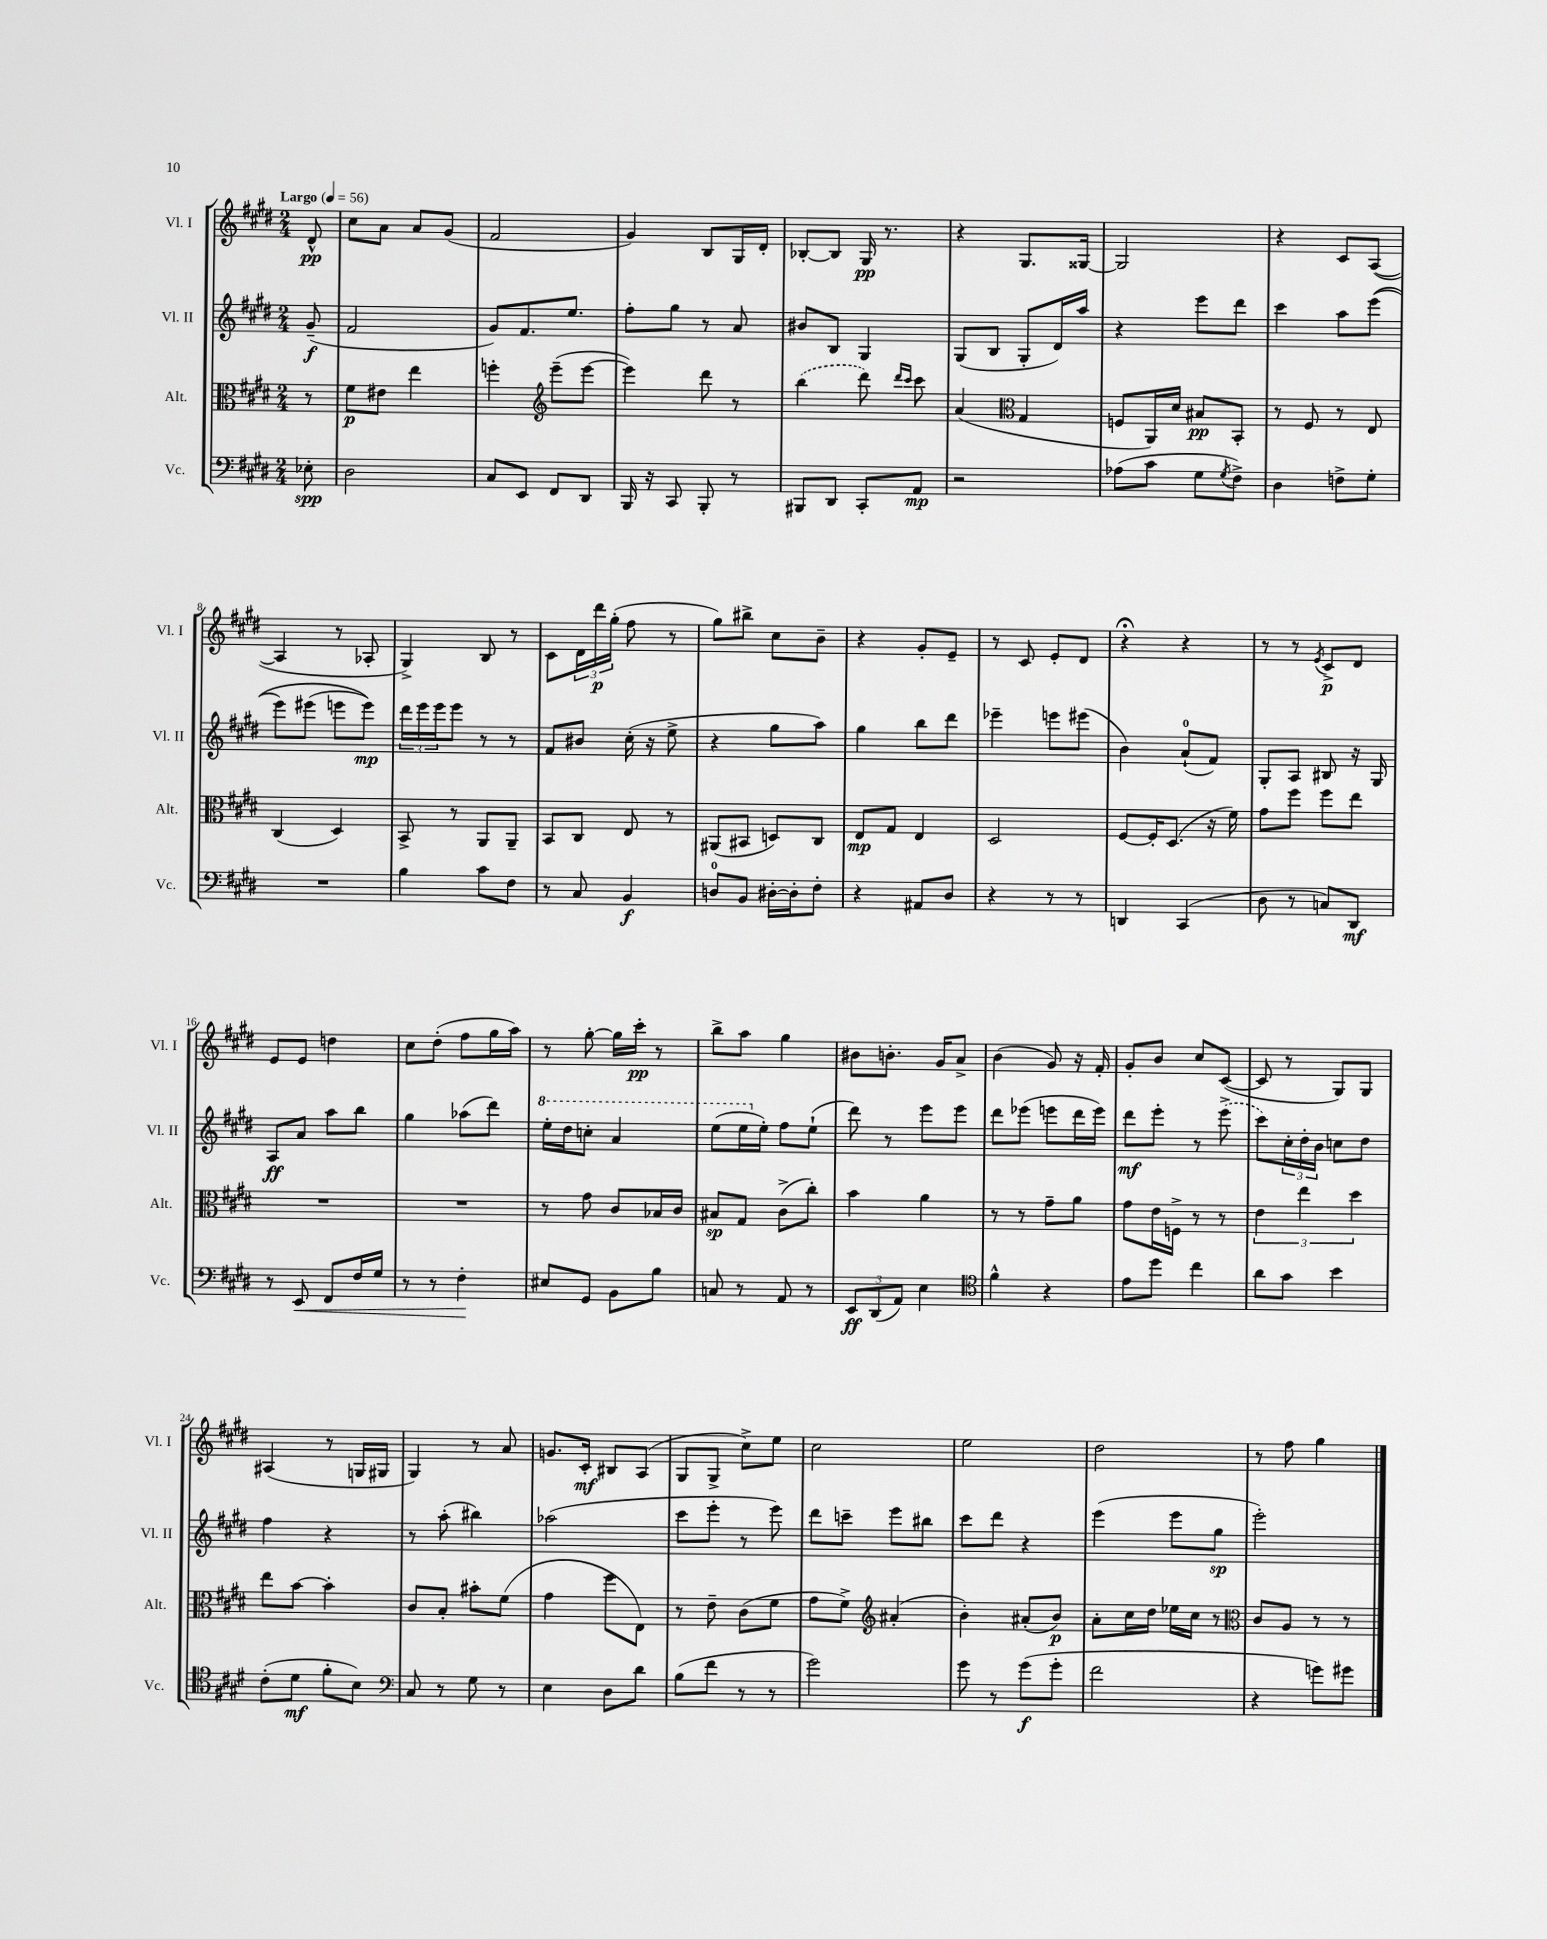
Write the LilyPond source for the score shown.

<<
\new StaffGroup <<
\new Staff = "s0" \with { instrumentName = "Vl. I" shortInstrumentName = "Vl. I" } {
    \clef treble \key e \major \numericTimeSignature \time 2/4 \partial 8 \tempo "Largo" 4 = 56
    dis'8-^\pp |
    cis''8 a'8 a'8 gis'8( |
    fis'2 |
    gis'4) b8 gis16 dis'16-. |
    bes8~-. bes8 gis16\pp r8. |
    r4 gis8. gisis16~ |
    gisis2 |
    r4 cis'8 a8~( |
    a4 r8 aes8-. |
    gis4->) b8 r8 |
    cis'8 \tuplet 3/2 { dis'16 dis'''16\p gis''16-.( } fis''8 r8 |
    gis''8) bis''8-> cis''8 b'8-- |
    r4 gis'8-. e'8-- |
    r8 cis'8 e'8-. dis'8 |
    r4\fermata r4 |
    r8 r8 \acciaccatura { e'8 } cis'8->\p dis'8 |
    e'8 e'8 d''4 |
    cis''8 dis''8-.( fis''8 gis''16 a''16) |
    r8 gis''8~-. gis''16 cis'''16-.\pp r8 |
    b''8-> a''8 gis''4 |
    bis'8 b'8.-. gis'16 a'8-> |
    b'4( gis'8) r16 fis'16-. |
    gis'8-. b'8 cis''8 cis'8~( |
    cis'8 r8 gis8) gis8 |
    ais4( r8 g16 gis16 |
    gis4) r8 a'8 |
    g'8. cis'16-.\mf bis8 a8( |
    gis8 gis8-> cis''8->) e''8 |
    cis''2 |
    e''2 |
    dis''2 |
    r8 fis''8 gis''4 \bar "|." |
}
\new Staff = "s1" \with { instrumentName = "Vl. II" shortInstrumentName = "Vl. II" } {
    \clef treble \key e \major \numericTimeSignature \time 2/4 \partial 8
    gis'8--\f( |
    fis'2 |
    gis'8) fis'8. e''8. |
    fis''8-. gis''8 r8 a'8 |
    bis'8 b8 gis4 |
    gis8( b8 gis8-. dis'16) a''16 |
    r4 e'''8 dis'''8 |
    cis'''4 a''8 e'''8(\( |
    e'''8) eis'''8( e'''8 e'''8\mp)\) |
    \tuplet 3/2 { dis'''16 e'''16 e'''16 } e'''8 r8 r8 |
    fis'8 bis'8 cis''16-.( r16 e''8-> |
    r4 gis''8 a''8) |
    gis''4 b''8 dis'''8 |
    ees'''4-- e'''8 eis'''8( |
    b'4) a'8-0-!( fis'8) |
    gis8-. a8 bis8 r16 gis16 |
    a8\ff a'8 a''8 b''8 |
    gis''4 aes''8( dis'''8) |
    \ottava #1 e'''16-. dis'''16 c'''8-. a''4 |
    e'''8( e'''16 \ottava #0 e''16-.) fis''8 e''8-!( |
    dis'''8) r8 e'''8 e'''8 |
    dis'''8 ees'''8( e'''8 dis'''16 e'''16) |
    dis'''8\mf e'''8-. r8 \once \slurDashed e'''8->( |
    cis'''8) \tuplet 3/2 { cis''16-. dis''16-. b'16 } c''8 dis''8 |
    fis''4 r4 |
    r8 a''8-.( bis''4) |
    aes''2( |
    cis'''8 e'''8-. r8 e'''8) |
    dis'''8 c'''8-- e'''8 bis''8 |
    cis'''8 dis'''8 r4 |
    e'''4( e'''8 gis''8\sp |
    e'''2-.) \bar "|." |
}
\new Staff = "s2" \with { instrumentName = "Alt." shortInstrumentName = "Alt." } {
    \clef alto \key e \major \numericTimeSignature \time 2/4 \partial 8
    r8 |
    fis'8\p eis'8 e''4 |
    f''4-. \clef treble e'''8--( e'''8~ |
    e'''4) dis'''8 r8 |
    \once \slurDashed b''4( dis'''8) \grace { dis'''16 cis'''16 } cis'''8 |
    a'4( \clef alto gis4 |
    f8 a,16) dis'16 bis8\pp b,8-. |
    r8 fis8 r8 e8 |
    cis4( dis4) |
    b,8-> r8 a,8 a,8-- |
    b,8 cis8 e8 r8 |
    ais,8( bis,8 d8) cis8 |
    e8\mp gis8 e4 |
    dis2 |
    fis8~ fis16-. dis8.( r16 fis'16) |
    gis'8 fis''8 fis''8 e''8 |
    R2 |
    R2 |
    r8 gis'8 cis'8 bes16 cis'16 |
    bis8\sp gis8 cis'8->( cis''8-.) |
    b'4 a'4 |
    r8 r8 gis'8-- a'8 |
    gis'8 e'16 f16-> r8 r8 |
    \tuplet 3/2 { e'4 e''4 dis''4 } |
    e''8 b'8~ b'4-. |
    cis'8 b8-. bis'8-. fis'8( |
    gis'4 fis''8 e8) |
    r8 e'8-- cis'8( fis'8 |
    gis'8 fis'8->) \clef treble ais'4-.( |
    b'4-.) ais'8-.( b'8\p) |
    a'8-. cis''16 dis''16 ees''16 cis''16 r8 |
    \clef alto cis'8 a8 r8 r8 \bar "|." |
}
\new Staff = "s3" \with { instrumentName = "Vc." shortInstrumentName = "Vc." } {
    \clef bass \key e \major \numericTimeSignature \time 2/4 \partial 8
    ees8-.\spp |
    dis2 |
    cis8 e,8 fis,8 dis,8 |
    b,,16 r16 cis,8 b,,8-. r8 |
    bis,,8 dis,8 cis,8-. a,8\mp |
    r2 |
    aes8( cis'8 gis8 \acciaccatura { gis8 } fis8->) |
    dis4 f8-> gis8-. |
    R2 |
    b4 cis'8 fis8 |
    r8 cis8 b,4\f |
    d8-0 b,8 dis16~-. dis16-. fis8-. |
    r4 ais,8 dis8 |
    r4 r8 r8 |
    d,4 cis,4( |
    dis8 r8 c8) dis,8\mf |
    r8 e,8\< fis,8 fis16 gis16 |
    r8 r8 fis4-.\! |
    eis8 gis,8 b,8 b8 |
    c8 r8 a,8 r8 |
    \tuplet 3/2 { e,8\ff dis,8( a,8) } e4 |
    \clef tenor fis'4-^ r4 |
    e'8 dis''8 cis''4 |
    a'8 gis'8 b'4 |
    cis'8-.( dis'8\mf fis'8-. b8) |
    \clef bass cis8 r8 gis8 r8 |
    e4 dis8 dis'8 |
    b8( fis'8 r8 r8 |
    gis'2) |
    gis'8 r8 gis'8\f( gis'8-. |
    fis'2 |
    r4 g'8) gis'8 \bar "|." |
}
>>
>>
